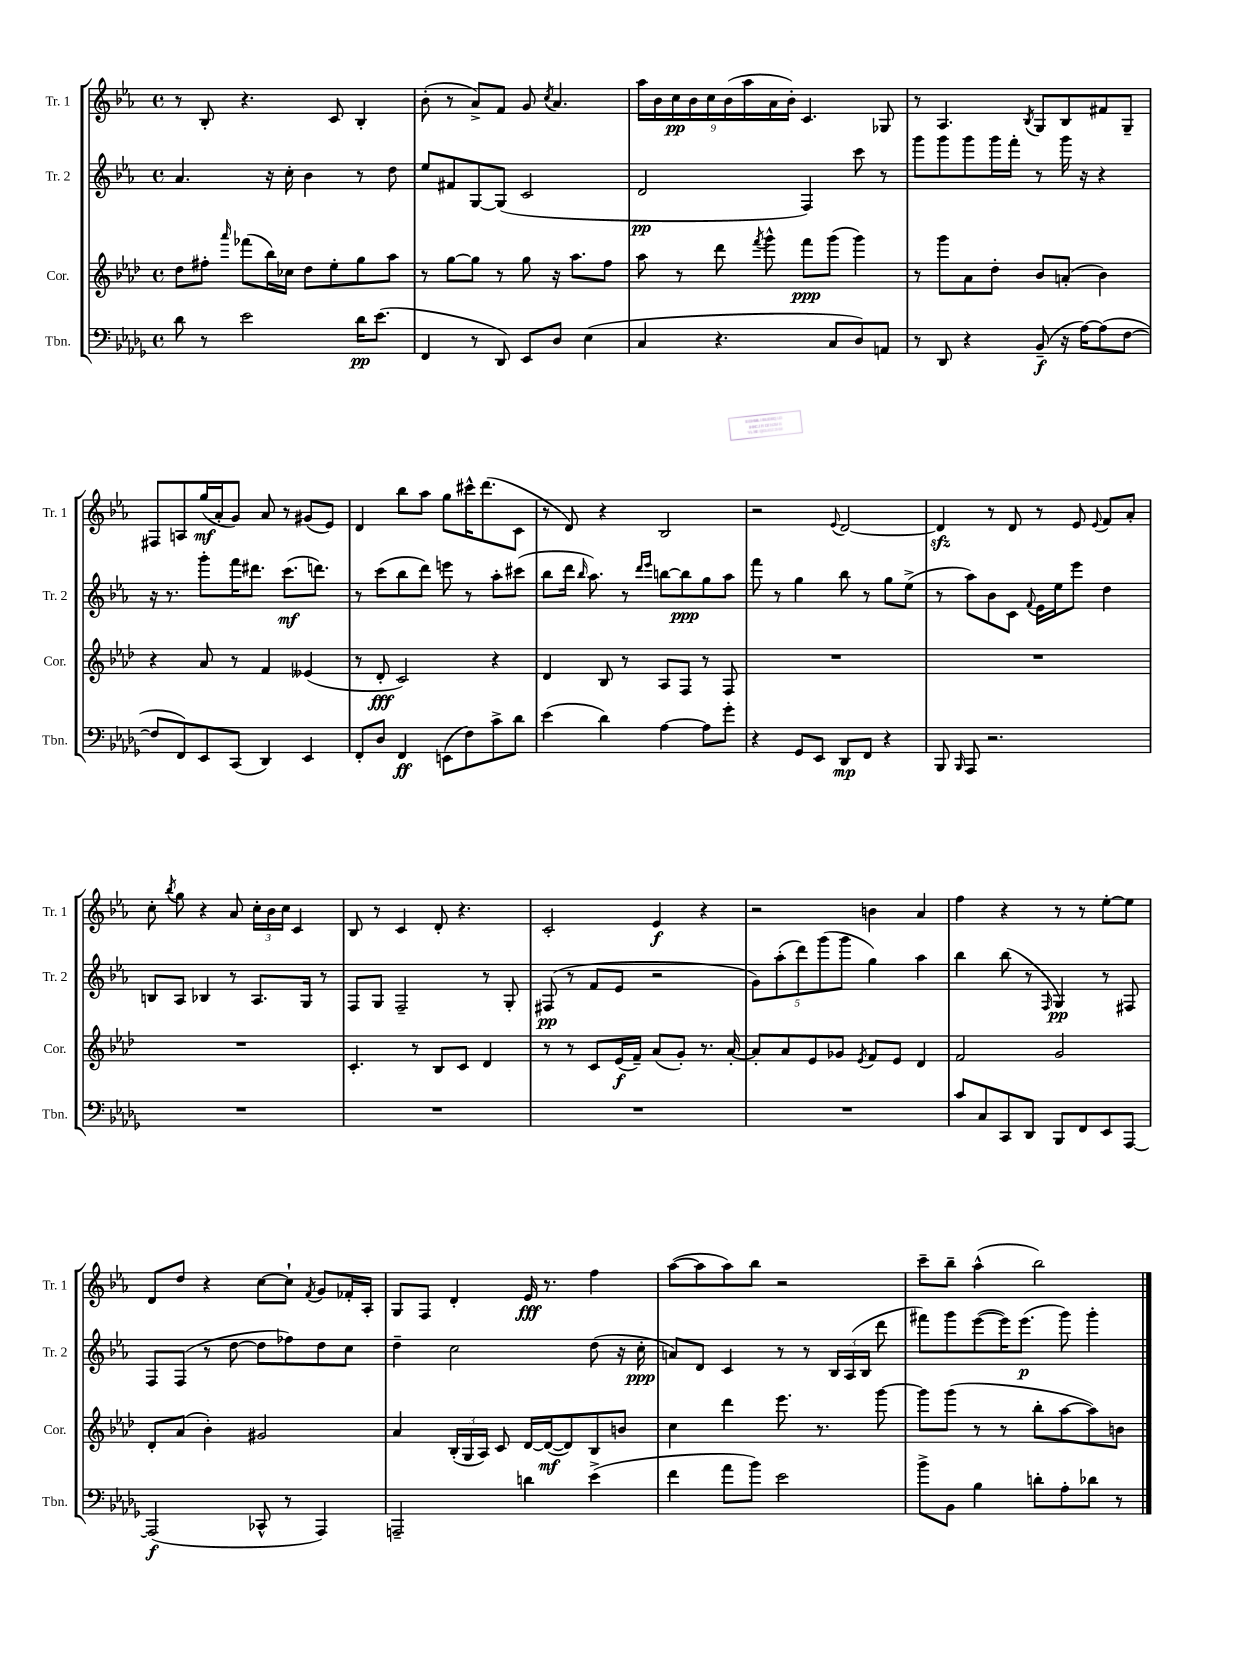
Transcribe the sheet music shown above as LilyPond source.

<<
\new StaffGroup <<
\new Staff = "s0" \with { instrumentName = "Tr. 1" shortInstrumentName = "Tr. 1" } {
    \clef treble \key ees \major \defaultTimeSignature \time 4/4
    \autoBeamOff r8 bes8-. r4. c'8 bes4-. |
    bes'8-.( r8 aes'8[->) f'8] g'8 \acciaccatura { c''8 } aes'4. |
    \tuplet 9/8 { aes''16[ bes'16 c''16\pp bes'16 c''16 bes'16( aes''16 aes'16 bes'16]-.) } c'4. ges8 |
    r8 aes4. \acciaccatura { bes8 } g8[ bes8 fis'8 g8]-- |
    fis8[ a8 g''16\mf( aes'16-. g'8]) aes'8 r8 gis'8[( ees'8]) |
    d'4 bes''8[ aes''8] g''8[ cis'''16-^ d'''8.( c'8] |
    r8 d'8) r4 bes2 |
    r2 \appoggiatura { ees'8 } d'2~ |
    d'4\sfz r8 d'8 r8 ees'8 \appoggiatura { ees'8 } f'8[ aes'8]-. |
    c''8-. \acciaccatura { bes''8 } g''8 r4 aes'8 \tuplet 3/2 { c''16[-. bes'16 c''16] } c'4 |
    bes8 r8 c'4 d'8-. r4. |
    c'2-. ees'4\f r4 |
    r2 b'4 aes'4 |
    f''4 r4 r8 r8 ees''8[~-. ees''8] |
    d'8[ d''8] r4 c''8[~ c''8]-! \acciaccatura { f'8 } g'8[ fes'16-. aes16]-. |
    g8[ f8] d'4-. ees'16\fff r8. f''4 |
    aes''8[~( aes''8 aes''8) bes''8] r2 |
    c'''8[-- bes''8]-- aes''4-^( bes''2) \bar "|." |
}
\new Staff = "s1" \with { instrumentName = "Tr. 2" shortInstrumentName = "Tr. 2" } {
    \clef treble \key ees \major \defaultTimeSignature \time 4/4
    \autoBeamOff aes'4. r16 c''16-. bes'4 r8 d''8 |
    ees''8[ fis'8 g8~ g8]( c'2 |
    d'2\pp f4) c'''8 r8 |
    g'''8[ g'''8 g'''8 g'''16 f'''16]-. r8 g'''16 r16 r4 |
    r16 r8. g'''8[-. f'''16 dis'''8.] c'''8.[\mf( d'''8.]) |
    r8 c'''8[( bes''8 d'''8]) e'''8 r8 aes''8[-. cis'''8]( |
    bes''8[ d'''16] \grace { bes''16 } aes''8.) r8 \grace { d'''16[ ees'''16] } b''8[~ b''8\ppp g''8 aes''8] |
    f'''8 r8 g''4 bes''8 r8 g''8[ ees''8]->( |
    r8 aes''8[) bes'8 c'8] \appoggiatura { f'8 } ees'16[ ees''16 ees'''8] d''4 |
    b8[ aes8] bes4 r8 aes8.[ g16] r8 |
    f8[ g8] f2-- r8 g8-. |
    fis8\pp( r8 f'8[ ees'8] r2 |
    \tuplet 5/4 { g'8[) aes''8-.( d'''8) g'''8( g'''8] } g''4) aes''4 |
    bes''4 bes''8( r8 \grace { f16 } g4\pp) r8 fis8 |
    f8[ f8]( r8 d''8~ d''8[ fes''8) d''8 c''8] |
    d''4-- c''2 d''8( r16 c''16-.\ppp |
    a'8[) d'8] c'4 r8 r8 \tuplet 3/2 { bes16[ aes16( bes16] } d'''8 |
    fis'''8[) g'''8 ees'''8~( ees'''16) ees'''8.]\p( g'''8) g'''4-. \bar "|." |
}
\new Staff = "s2" \with { instrumentName = "Cor." shortInstrumentName = "Cor." } {
    \clef treble \key aes \major \defaultTimeSignature \time 4/4
    \autoBeamOff des''8[ fis''8]-. \grace { aes'''16 } fes'''8[( bes''16) ces''16] des''8[ ees''8-. g''8 aes''8] |
    r8 g''8[~ g''8] r8 g''8 r16 aes''8.[ f''8] |
    aes''8 r8 des'''8 \acciaccatura { f'''8 } g'''8-^ f'''8[\ppp g'''8]( g'''4) |
    r8 g'''8[ aes'8 des''8]-. bes'8[ a'8]-.( bes'4) |
    r4 aes'8 r8 f'4 eeses'4( |
    r8 des'8-.\fff c'2) r4 |
    des'4 bes8 r8 aes8[ f8] r8 f8 |
    R1 |
    R1 |
    R1 |
    c'4.-. r8 bes8[ c'8] des'4 |
    r8 r8 c'8[ ees'16\f( f'16]--) aes'8[( g'8]-.) r8. aes'16~-. |
    aes'8[-. aes'8 ees'8 ges'8] \acciaccatura { ees'8 } f'8[ ees'8] des'4 |
    f'2 g'2 |
    des'8[-. aes'8]( bes'4-.) gis'2 |
    aes'4 \tuplet 3/2 { bes16[-.( g16 aes16]) } c'8 des'16[~ des'16~\mf( des'8) bes8 b'8] |
    c''4 des'''4 ees'''8. r8. g'''8~ |
    g'''8[ g'''8]( r8 r8 bes''8[-. aes''8~ aes''8) b'8] \bar "|." |
}
\new Staff = "s3" \with { instrumentName = "Tbn." shortInstrumentName = "Tbn." } {
    \clef bass \key des \major \defaultTimeSignature \time 4/4
    \autoBeamOff des'8 r8 ees'2 des'16[\pp ees'8.]( |
    f,4 r8 des,8) ees,8[ des8] ees4( |
    c4 r4. c8[ des8) a,8] |
    r8 des,8 r4 bes,8--\f( r16 aes16[~) aes8( f8]~ |
    f8[ f,8) ees,8 c,8]( des,4) ees,4 |
    f,8[-. des8] f,4\ff e,8[( f8) c'8-> des'8] |
    ees'4( des'4) aes4~ aes8[ ges'8]-. |
    r4 ges,8[ ees,8] des,8[\mp f,8] r4 |
    bes,,8 \grace { bes,,16 } aes,,8 r2. |
    R1 |
    R1 |
    R1 |
    R1 |
    c'8[ c8 c,8 des,8] bes,,8[ f,8 ees,8 aes,,8]~ |
    aes,,2\f( ces,8-^ r8 aes,,4) |
    a,,2-- d'4 ees'4->( |
    f'4 aes'8[ bes'8]) ees'2 |
    bes'8[-> bes,8] bes4 d'8[-. aes8-. des'8] r8 \bar "|." |
}
>>
>>
\layout { \context { \Score \remove "Bar_number_engraver" } }
